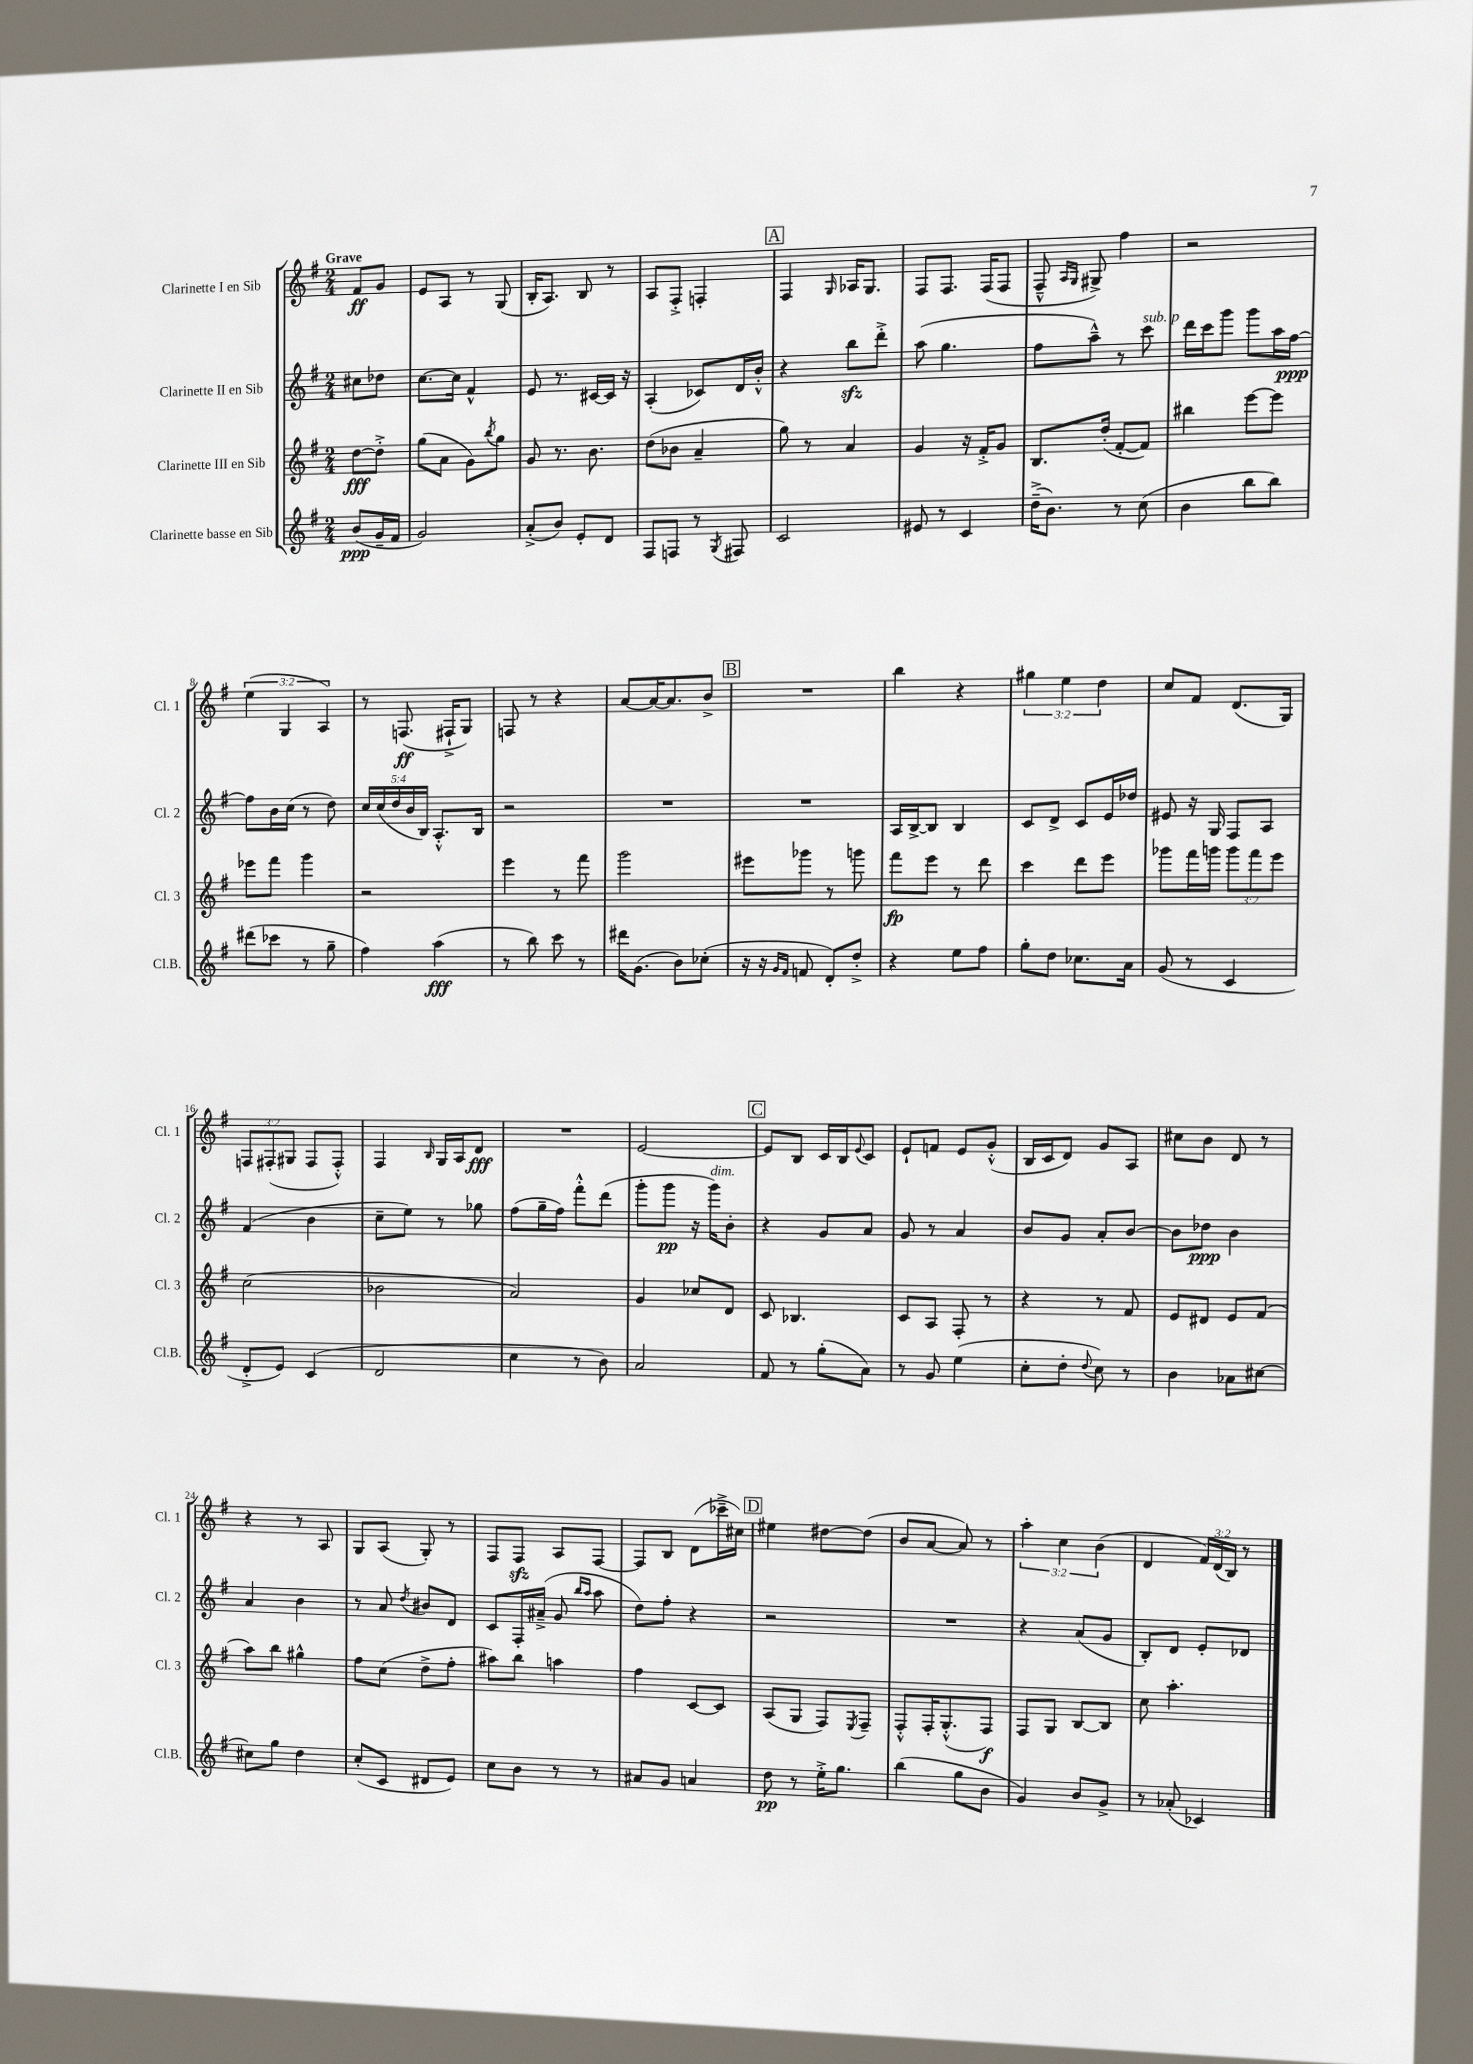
<<
\new StaffGroup <<
\new Staff = "s0" \with { instrumentName = "Clarinette I en Sib" shortInstrumentName = "Cl. 1" } {
    \clef treble \key g \major \numericTimeSignature \time 2/4 \override Staff.TupletNumber.text = #tuplet-number::calc-fraction-text \partial 4 \tempo "Grave"
    fis'8\ff g'8 |
    e'8 a8 r8 g8( |
    b16-. a8.) b8 r8 |
    a8 fis8-.-> f4-. |
    \mark \markup { \box "A" } fis4 \grace { g16 } aes16 g8. |
    fis8 fis8. fis16( fis8 |
    fis8---^ \grace { a16 g16 } gis8->) fis''4 |
    r2 |
    \tuplet 3/2 { e''4( g4 a4) } |
    r8 f8.\ff( fis16-!-> g8) |
    f8 r8 r4 |
    a'8~ a'16~ a'8. b'8-> |
    \mark \markup { \box "B" } R2 |
    b''4 r4 |
    \tuplet 3/2 { gis''4 e''4 d''4 } |
    c''8 fis'8 d'8.( g16) |
    \tuplet 3/2 { f8 fis8-.( gis8 } fis8 fis8-.-^) |
    fis4 \grace { b16 } g16 a16 d'8\fff |
    R2 |
    e'2~ |
    \mark \markup { \box "C" } e'8 b8 c'16 b16 \appoggiatura { e'8 } c'8 |
    e'8-! f'8 e'8 g'8-.-^( |
    b16 c'16 d'8) g'8 a8 |
    cis''8 b'8 d'8 r8 |
    r4 r8 a8 |
    g8 a8( g8-.) r8 |
    fis8 fis8\sfz a8 fis8~ |
    fis8 b8 d'8( ces'''16---> cis''16) |
    \mark \markup { \box "D" } eis''4 dis''8~ dis''8( |
    b'8 a'8~ a'8) r8 |
    \tuplet 3/2 { a''4-. c''4 b'4( } |
    d'4 \tuplet 3/2 { fis'16) d'16( b16) } r8 \bar "|." |
}
\new Staff = "s1" \with { instrumentName = "Clarinette II en Sib" shortInstrumentName = "Cl. 2" } {
    \clef treble \key g \major \numericTimeSignature \time 2/4 \override Staff.TupletNumber.text = #tuplet-number::calc-fraction-text \partial 4
    cis''8 des''8 |
    c''8.~ c''16 fis'4-^ |
    e'8 r8. cis'16~ cis'16 r16 |
    a4-.( ces'8) d'16 b'16-.-^ |
    \mark \markup { \box "A" } r4 b''8\sfz d'''8-.-> |
    a''8( g''4. |
    fis''8 a''8---^) r8 c'''8^\markup { \italic "sub. p" } |
    d'''16 c'''16 g'''8 g'''8 a''16 fis''16~\ppp |
    fis''8 b'16 c''16( r8 d''8) |
    \tuplet 5/4 { c''16 c''16( d''16 b'16 b16) } a8.-.-^ b16 |
    r2 |
    R2 |
    \mark \markup { \box "B" } R2 |
    a16 b16~-> b8 b4 |
    c'8 d'8-> c'8 e'16 des''16 |
    eis'8 r16 g16 fis8 a8 |
    fis'4( b'4 |
    c''8-- e''8) r8 ges''8 |
    fis''8( g''16-- fis''16) fis'''8-.-^ d'''8( |
    g'''8-. g'''8\pp r16 g'''16^\markup { \italic "dim." }) b'8-. |
    \mark \markup { \box "C" } r4 g'8 a'8 |
    g'8 r8 a'4 |
    b'8 g'8 a'8-. b'8~ |
    b'8 des''8\ppp b'4 |
    a'4 b'4 |
    r8 a'8 \acciaccatura { d''8 } bis'8 d'8 |
    c'8 fis16-. ais'16--->( g'8 \grace { b''16 a''16 } a''8 |
    d''8) fis''8-. r4 |
    \mark \markup { \box "D" } r2 |
    R2 |
    r4 a'8( g'8 |
    b8-.) d'8 e'8-. des'8 \bar "|." |
}
\new Staff = "s2" \with { instrumentName = "Clarinette III en Sib" shortInstrumentName = "Cl. 3" } {
    \clef treble \key g \major \numericTimeSignature \time 2/4 \override Staff.TupletNumber.text = #tuplet-number::calc-fraction-text \partial 4
    d''8~\fff d''8-.-> |
    g''8( a'8 g'8) \acciaccatura { b''8 } g''8 |
    g'8 r8. b'8. |
    d''8( bes'8 a'4-- |
    \mark \markup { \box "A" } g''8) r8 a'4 |
    g'4 r16 fis'16-.-> g'8 |
    b8. d''16-.( fis'8~-. fis'8) |
    bis''4 e'''8~ e'''8 |
    ees'''8 fis'''8 g'''4 |
    r2 |
    e'''4 r8 fis'''8 |
    g'''2 |
    \mark \markup { \box "B" } eis'''8 ges'''8 r8 g'''8 |
    fis'''8\fp e'''8 r8 d'''8 |
    c'''4 d'''8 e'''8 |
    ges'''8 fis'''16 g'''16 \tuplet 3/2 { g'''8 fis'''8 e'''8 } |
    c''2( |
    bes'2 |
    a'2) |
    g'4 ces''8 d'8 |
    \mark \markup { \box "C" } c'8 bes4. |
    c'8 a8 fis8-. r8 |
    r4 r8 fis'8 |
    e'8 dis'8 e'8 fis'8( |
    a''8) b''8 gis''4-^ |
    fis''8 c''8( d''8-> fis''8-. |
    ais''8) b''8 a''4 |
    fis''4 c'8~ c'8 |
    \mark \markup { \box "D" } a8( g8 fis8) \acciaccatura { e8 } fis8-- |
    fis8-.-^ fis16-. g8.-.-^( fis8\f) |
    fis8 g8 b8~ b8 |
    c''8 a''4.-. \bar "|." |
}
\new Staff = "s3" \with { instrumentName = "Clarinette basse en Sib" shortInstrumentName = "Cl.B." } {
    \clef treble \key g \major \numericTimeSignature \time 2/4 \partial 4
    b'8\ppp( g'16-- fis'16 |
    g'2) |
    a'8-.->( b'8) e'8-. d'8 |
    fis8 f8 r8 \acciaccatura { g8 } fis8 |
    \mark \markup { \box "A" } c'2 |
    eis'8 r8 c'4 |
    d''16--->( b'8.) r8 c''8( |
    b'4 b''8 b''8) |
    dis'''8( ces'''8 r8 g''8-- |
    fis''4) a''4\fff( |
    r8 b''8) c'''8 r8 |
    dis'''16 g'8.( b'8) ces''8-.( |
    \mark \markup { \box "B" } r16 r16 \grace { g'16 fis'16 } f'8 d'8-.) d''8-.-> |
    r4 e''8 fis''8 |
    g''8-. d''8 ces''8. a'16 |
    g'8( r8 c'4 |
    d'8-.-> e'8) c'4( |
    d'2 |
    c''4 r8 b'8) |
    a'2 |
    \mark \markup { \box "C" } fis'8 r8 g''8-.( a'8) |
    r8 g'8 e''4( |
    c''8-. d''8-. \appoggiatura { d''8 } c''8) r8 |
    b'4 aes'8 cis''8~ |
    cis''8 g''8 d''4 |
    c''8-.( c'8 dis'8 e'8) |
    c''8 b'8 r8 r8 |
    ais'8 g'8 a'4 |
    \mark \markup { \box "D" } d''8\pp r8 e''16-.-> g''8. |
    b''4( g''8 b'8 |
    g'4) b'8 g'8-> |
    r8 aes'8-.( ces'4) \bar "|." |
}
>>
>>
